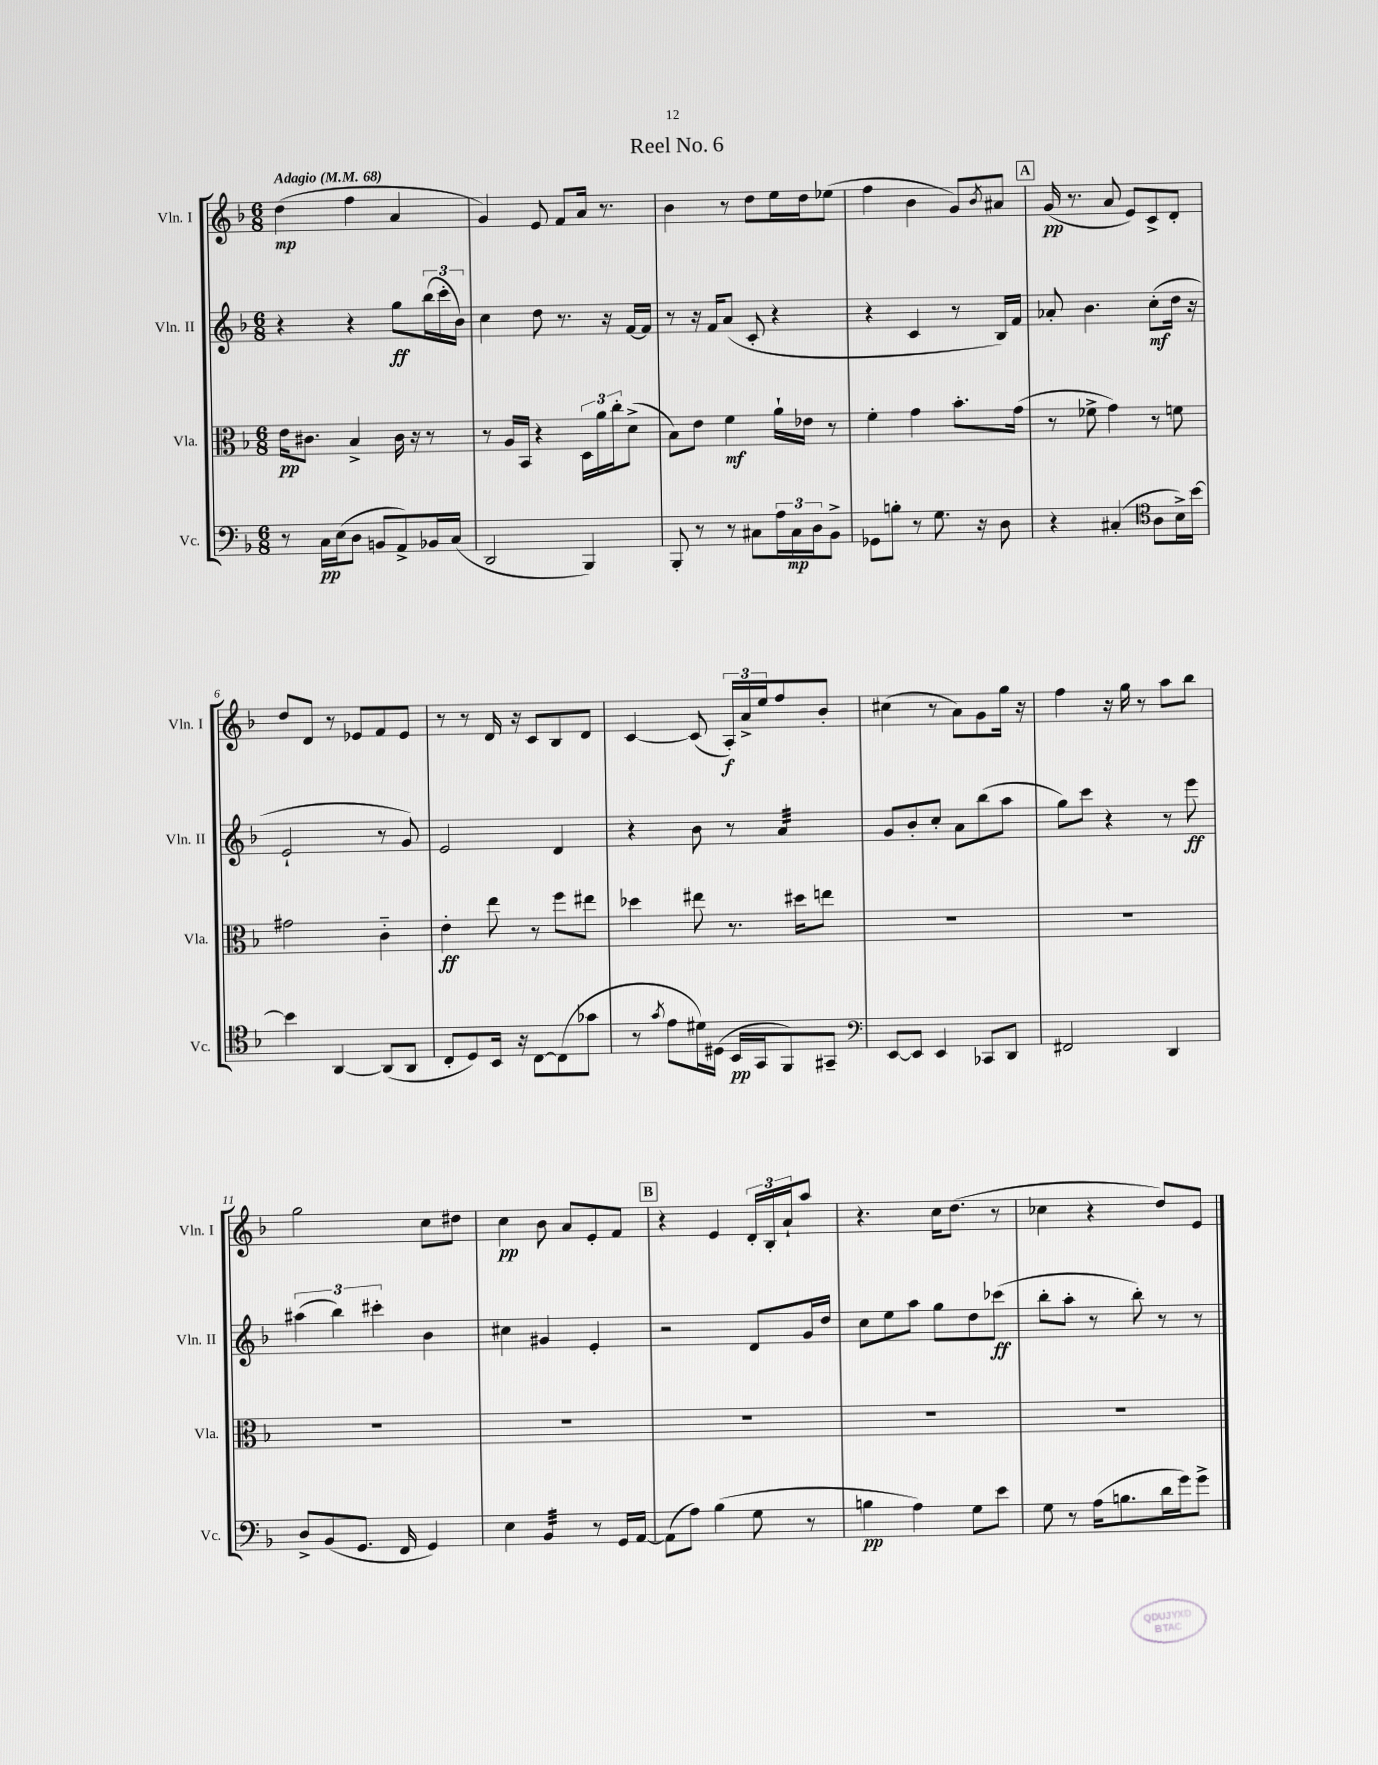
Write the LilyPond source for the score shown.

\header { title = "Reel No. 6" }
<<
\new StaffGroup <<
\new Staff = "s0" \with { instrumentName = "Vln. I" shortInstrumentName = "Vln. I" } {
    \clef treble \key f \major \numericTimeSignature \time 6/8 \tempo "Adagio" 4 = 68
    d''4\mp( f''4 a'4 |
    g'4) e'8 f'8 a'16 r8. |
    bes'4 r8 d''8 e''16 d''16 ees''8( |
    f''4 bes'4 g'8) \acciaccatura { bes'8 } ais'8 |
    \mark \markup { \box "A" } g'16\pp( r8. a'8 e'8) c'8-> d'8-. |
    d''8 d'8 r8 ees'8 f'8 ees'8 |
    r8 r8 d'16 r16 c'8 bes8 d'8 |
    c'4~ c'8( \tuplet 3/2 { a16-.\f) a'16-> e''16 } f''8 bes'8-. |
    cis''4( r8 a'8) g'8 g''16 r16 |
    f''4 r16 g''16 r8 a''8 bes''8 |
    g''2 c''8 dis''8 |
    c''4\pp bes'8 a'8 e'8-. f'8 |
    \mark \markup { \box "B" } r4 e'4 \tuplet 3/2 { d'16-. bes16-. a'16-! } a''8 |
    r4. c''16 d''8.( r8 |
    ces''4 r4 d''8) e'8 \bar "|." |
}
\new Staff = "s1" \with { instrumentName = "Vln. II" shortInstrumentName = "Vln. II" } {
    \clef treble \key f \major \numericTimeSignature \time 6/8
    r4 r4 g''8\ff \tuplet 3/2 { bes''16( c'''16-. bes'16) } |
    c''4 d''8 r8. r16 f'16~ f'16 |
    r8 r16 f'16 a'8( c'8-. r4 |
    r4 c'4 r8 bes16) f'16 |
    \mark \markup { \box "A" } aes'8-. bes'4. c''8-.\mf( d''16 r16 |
    e'2-! r8 g'8) |
    e'2 d'4 |
    r4 bes'8 r8 a'4:32 |
    g'8 bes'8-. c''8-. a'8 bes''8( a''8 |
    g''8) c'''8 r4 r8 e'''8\ff |
    \tuplet 3/2 { ais''4( bes''4) cis'''4-. } bes'4 |
    cis''4 gis'4 e'4-. |
    \mark \markup { \box "B" } r2 d'8 g'16 d''16 |
    c''8 e''8 a''8 g''8 d''8 ces'''8\ff( |
    bes''8-. a''8-. r8 bes''8-.) r8 r8 \bar "|." |
}
\new Staff = "s2" \with { instrumentName = "Vla." shortInstrumentName = "Vla." } {
    \clef alto \key f \major \numericTimeSignature \time 6/8
    e'16\pp cis'8. bes4-> cis'16 r16 r8 |
    r8 a16 bes,16 r4 \tuplet 3/2 { d16 a'16 c''16-. } d'8->( |
    bes8) e'8 f'4\mf a'16-! ees'16 r8 |
    f'4-. g'4 bes'8.-. g'16( |
    \mark \markup { \box "A" } r8 fes'8-> g'4) r8 f'8 |
    gis'2 c'4-_ |
    e'4-.\ff e''8 r8 f''8 eis''8 |
    des''4 eis''8 r8. dis''16 e''8 |
    R2. |
    R2. |
    R2. |
    R2. |
    \mark \markup { \box "B" } R2. |
    R2. |
    R2. \bar "|." |
}
\new Staff = "s3" \with { instrumentName = "Vc." shortInstrumentName = "Vc." } {
    \clef bass \key f \major \numericTimeSignature \time 6/8
    r8 c16\pp e16( d8 b,8 a,8->) bes,16 c16( |
    d,2 bes,,4) |
    bes,,8-. r8 r8 cis8 \tuplet 3/2 { a16 cis16\mp d16 } bes,8-> |
    ges,8 b8-. r8 g8. r16 d8 |
    \mark \markup { \box "A" } r4 cis4-.( \clef tenor a8 bes16->) bes'16~ |
    bes'4 a,4~ a,8( a,8 |
    c8-. d8) bes,16 r16 c8~ c8( ges'8 |
    r8 \acciaccatura { g'8 } e'8 dis'16) dis16( bes,16\pp g,16 f,8) gis,8-- |
    \clef bass e,8~ e,8 e,4 ces,8 d,8 |
    fis,2 d,4 |
    d8-> bes,8( g,8. f,16 g,4) |
    e4 bes,4:32 r8 g,16 a,16~ |
    \mark \markup { \box "B" } a,8( a8) bes4( g8 r8 |
    b4\pp a4) g8 e'8 |
    g8 r8 a16( b8. d'16 g'16) g'8-> \bar "|." |
}
>>
>>
